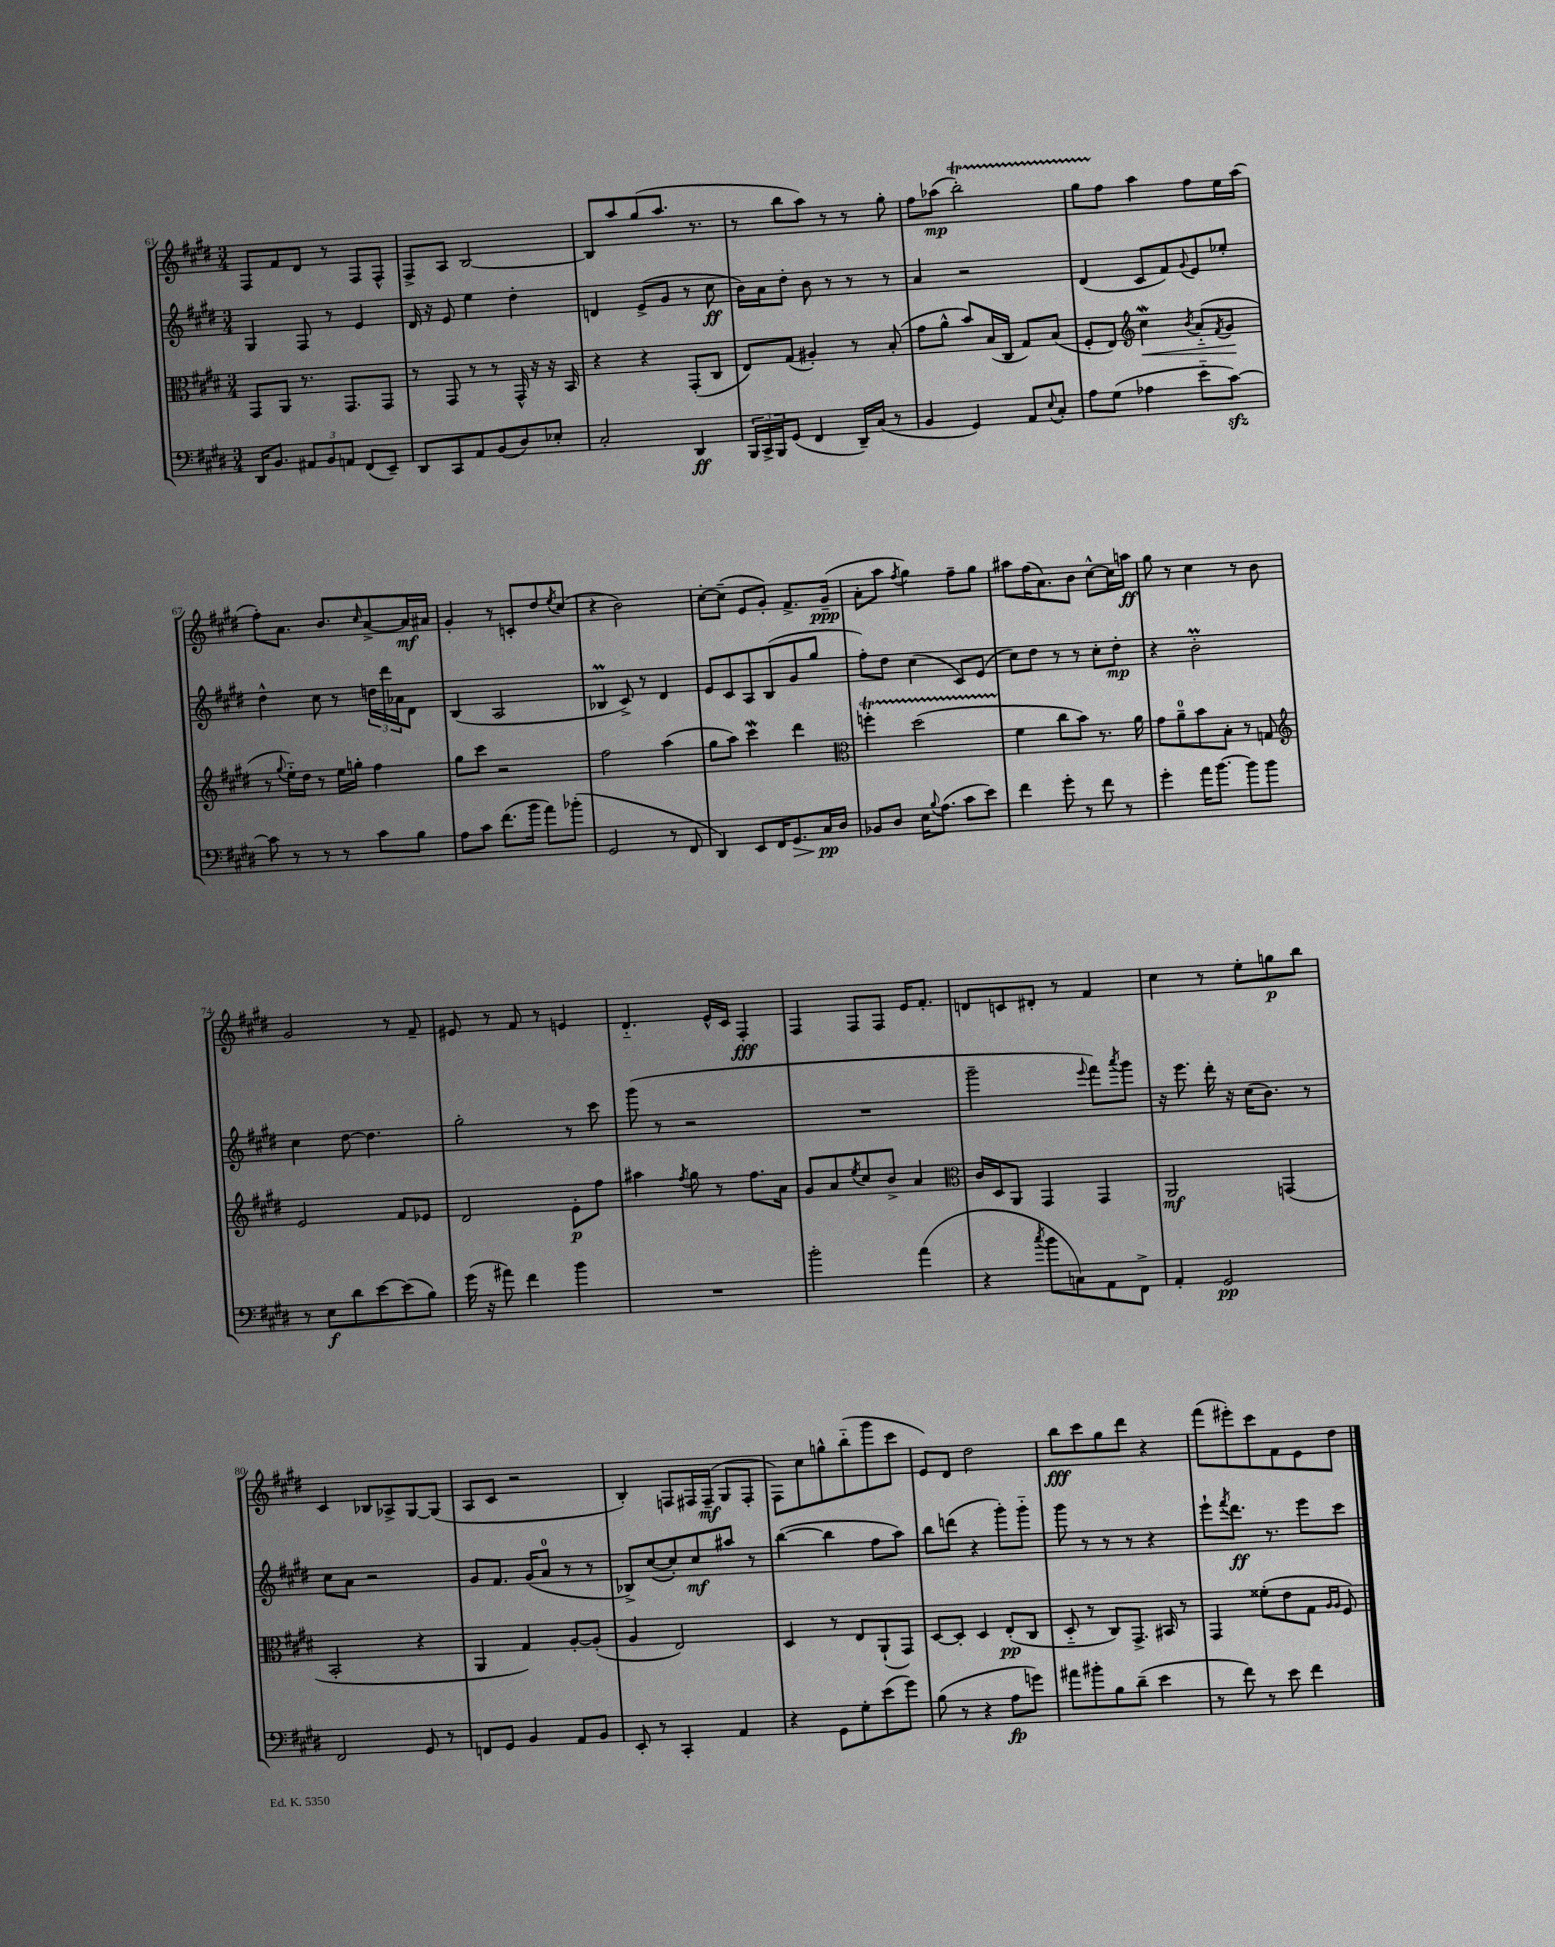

**kern	**dynam	**kern	**dynam	**kern	**dynam	**kern	**dynam
*part4	*part4	*part3	*part3	*part2	*part2	*part1	*part1
*staff4	*staff4	*staff3	*staff3	*staff2	*staff2	*staff1	*staff1
*clefF4	*	*clefC3	*	*clefG2	*	*clefG2	*
*k[f#c#g#d#]	*	*k[f#c#g#d#]	*	*k[f#c#g#d#]	*	*k[f#c#g#d#]	*
*M3/4	*	*M3/4	*	*M3/4	*	*M3/4	*
=61	=61	=61	=61	=61	=61	=61	=61
16DD#/KL	.	8GG#/L	.	4G#/	.	8F#/L	.
8.BB/J	.	.	.	.	.	.	.
.	.	8AA/J	.	.	.	8f#/	.
12AA#X/L	.	8.r	.	8F#/	.	8d#/J	.
12BB/	.	.	.	.	.	.	.
.	.	.	.	8r	.	8r	.
12AAn/J	.	.	.	.	.	.	.
.	.	8.GG#/L	.	.	.	.	.
(8FF#/L	.	.	.	4e/	.	8F#/L	.
8EE~/J)	.	8GG#/J	.	.	.	8F#^^/J	.
=62	=62	=62	=62	=62	=62	=62	=62
8DD#/L	.	8r	.	16d#/	.	8F#^/L	.
.	.	.	.	16r	.	.	.
8CC#/	.	8GG#/	.	8e/	.	8A/J	.
8AA/	.	8r	.	4ee\	.	[2B/	.
(8BB/	.	8r	.	.	.	.	.
8D#/)	.	16GG#^^/	.	4dd#'\	.	.	.
.	.	16r	.	.	.	.	.
8E-X'/J	.	16r	.	.	.	.	.
.	.	16BB/	.	.	.	.	.
=63	=63	=63	=63	=63	=63	=63	=63
2C#'/	.	4r	.	4dn/	.	8B/L]	.
.	.	.	.	.	.	8aa/	.
.	.	4r	.	(8e^/L	.	(8gg#/	.
.	.	.	.	8g#/J	.	8.aa/J	.
4DD#/	ff	(8GG#'/L	.	8r	.	.	.
.	.	.	.	.	.	8.r	.
.	.	8C#/J	.	8cc#\	ff	.	.
=64	=64	=64	=64	=64	=64	=64	=64
24BBB/LL	.	8E/L)	.	16b\LL)	.	8r	.
24CC#^/	.	.	.	.	.	.	.
.	.	.	.	16a\J	.	.	.
24BBB/J	.	.	.	.	.	.	.
(8GG#/J	.	(8G#/J	.	8dd#'\J	.	8bb\L	.
4FF#/	.	4A#X'/)	.	8b\	.	8aa\J)	.
.	.	.	.	8r	.	8r	.
16DD#~/LL)	.	8r	.	8r	.	8r	.
(16C#/JJ	.	.	.	.	.	.	.
8r	.	(8B'/	.	8r	.	8gg#'\	.
=65	=65	=65	=65	=65	=65	=65	=65
4BB/	.	8g#\L	.	4a/	.	8ff#\L	.
.	.	8a^^\J	.	.	.	(8aa-X\J	mp
4GG#/)	.	8b/L)	.	2r	.	2bbT'\)	.
.	.	(16B/L	.	.	.	.	.
.	.	16C#/JJ	.	.	.	.	.
8AA/L	.	8G#/L)	.	.	.	.	.
8qqE/	.	.	.	.	.	.	.
8C#'/J	.	(8B/J	.	.	.	.	.
=66	=66	=66	=66	=66	=66	=66	=66
8A\L	.	8F#'/L	.	(4d#/	.	8gg#TTT\L	.
(8G#\J	.	8E/J)	.	.	.	8ff#\J	.
*	*	*clefG2	*	*	*	*	*
!	!	!	!LO:HP:b	!	!	!	!
4A-X\	.	4cc#W\	<	8c#/L	.	4aa\	.
.	.	.	.	8f#/)	.	.	.
.	.	8qb/	.	8qqg#/	.	.	.
8e\L	.	(8a/L	.	8e/	.	8ff#\L	.
.	.	8qf#/	.	.	.	.	.
[8c#zz\J)	.	8g#/J	.	8ee-X'/J	.	16ee\L	.
.	.	.	.	.	.	(16aa\JJ	.
.	.	.	[	.	.	.	.
!!LO:LB:g=z
=67	=67	=67	=67	=67	=67	=67	=67
8c#\]	.	8r	.	4dd#^^\	.	8ff#'\L)	.
.	.	8qqgg#/	.	.	.	.	.
8r	.	16ee\LL)	.	.	.	8.a\J	.
.	.	16dd#\JJ	.	.	.	.	.
8r	.	8r	.	8cc#\	.	.	.
.	.	.	.	.	.	8.b/L	.
8r	.	16ee\LL	.	8r	.	.	.
.	.	16ggn'\JJ	.	.	.	.	.
.	.	.	.	.	.	16qqcc#/	.
8c#\L	.	4ff#\	.	24ddn\LL	.	[8a^/	.
.	.	.	.	24ddd#\	.	.	.
.	.	.	.	24a-X\J	.	.	.
8B\J	.	.	.	8d#\J	.	16a/L]	mf
.	.	.	.	.	.	16a#X/JJ	.
=68	=68	=68	=68	=68	=68	=68	=68
8A\L	.	8gg#\L	.	(4B/	.	4g#'/	.
8c#\J	.	8ccc#\J	.	.	.	.	.
(8.f#\L	.	2r	.	2A/	.	8r	.
.	.	.	.	.	.	8cn'/L	.
16b\Jk	.	.	.	.	.	.	.
8a\L)	.	.	.	.	.	8dd#/	.
.	.	.	.	.	.	8qee/	.
(8b-X'\J	.	.	.	.	.	(8cc#/J	.
=69	=69	=69	=69	=69	=69	=69	=69
2GG#/	.	2ff#\	.	4B-XM/	.	4r	.
.	.	.	.	8c#^/)	.	2b\)	.
.	.	.	.	8r	.	.	.
8r	.	(4aa\	.	4d#/	.	.	.
8FF#/	.	.	.	.	.	.	.
=70	=70	=70	=70	=70	=70	=70	=70
4DD#/)	.	8gg#\L	.	8e/L	.	[8cc#'\L	.
.	.	8aa\J)	.	8c#/	.	(8cc#~\J]	.
8EE/L	.	4ccc#W\	.	8A/	.	8e/L	.
16FF#/K	.	.	.	(8B/	.	8g#'/J)	.
!	!LO:HP:b	!	!	!	!	!	!
8.GG#/	>	.	.	.	.	.	.
.	.	4ddd#\	.	8g#/	.	8.f#^/L	.
16C#/L	pp	.	.	8gg#/J	.	.	.
16D#/JJ	]	.	.	.	.	(16g#~/Jk	ppp
=71	=71	=71	=71	=71	=71	=71	=71
*	*	*clefC3	*	*	*	*	*
8BB-X/L	.	4ffnT'\	.	8ff#'\L)	.	8a'\L	.
8D#/J	.	.	.	8dd#\J	.	8aa\J	.
.	.	.	.	.	.	8qff#/	.
16E\KL	.	(2dd#TTT\	.	(4cc#\	.	4gg#\)	.
8qqB/	.	.	.	.	.	.	.
(8.A\J	.	.	.	.	.	.	.
8c#\L	.	.	.	8c#/L)	.	8ff#~\L	.
8e\J)	.	.	.	(8e/J	.	8gg#\J	.
=72	=72	=72	=72	=72	=72	=72	=72
4f#\	.	4f#\	.	8cc#\L)	.	8aa#X\L	.
.	.	.	.	8dd#\J	.	(16ff#\K	.
.	.	.	.	.	.	8.a\)	.
8g#'\	.	8cc#\L	.	8r	.	.	.
8r	.	8b\J)	.	8r	.	8b\J	.
8f#\	.	8.r	.	8cc#'\L	.	[8cc#^^\L	.
8r	.	.	.	8dd#'\J	mp	16cc#\L]	.
.	.	16a\	.	.	.	16aan\JJ	ff
=73	=73	=73	=73	=73	=73	=73	=73
4g#'\	.	8g#\L	.	4r	.	8gg#\	.
.	.	8a~\	.	.	.	8r	.
16a\KL	.	8b\	.	2bM'\	.	4cc#\	.
[8.b\J	.	.	.	.	.	.	.
.	.	8B'\J	.	.	.	.	.
8b\L]	.	8r	.	.	.	8r	.
8b\J	.	8Gn/	.	.	.	8b\	.
!!LO:LB:g=z
=74	=74	=74	=74	=74	=74	=74	=74
*	*	*clefG2	*	*	*	*	*
8r	.	2e/	.	4cc#\	.	2g#/	.
8E\L	f	.	.	.	.	.	.
8d#\	.	.	.	[8dd#\	.	.	.
[8e\	.	.	.	4.dd#\]	.	.	.
(8e\]	.	8f#/L	.	.	.	8r	.
8B\J)	.	8e-X/J	.	.	.	8f#~/	.
=75	=75	=75	=75	=75	=75	=75	=75
(16g#\	.	2d#/	.	2gg#'\	.	8e#X/	.
16r	.	.	.	.	.	.	.
8a#X\)	.	.	.	.	.	8r	.
4f#\	.	.	.	.	.	8f#/	.
.	.	.	.	.	.	8r	.
4b\	.	8e'\L	p	8r	.	4en/	.
.	.	8ff#\J	.	8ccc#\	.	.	.
=76	=76	=76	=76	=76	=76	=76	=76
2.r	.	4aa#X\	.	(8ggg#\	.	4.d#/	.
.	.	.	.	8r	.	.	.
.	.	8qff#/	.	.	.	.	.
.	.	8gg#\	.	2r	.	.	.
.	.	8r	.	.	.	16e^^/LL	.
.	.	.	.	.	.	16c#/JJ	.
.	.	8.ff#\L	.	.	.	4F#'/	fff
.	.	16a\Jk	.	.	.	.	.
=77	=77	=77	=77	=77	=77	=77	=77
2b'\	.	8g#/L	.	2.r	.	4F#/	.
.	.	8a/	.	.	.	.	.
.	.	8qee/	.	.	.	.	.
.	.	8cc#/	.	.	.	8F#/L	.
.	.	8b^/J	.	.	.	8F#/J	.
(4a\	.	4a/	.	.	.	16e/KL	.
.	.	.	.	.	.	8.f#'/J	.
=78	=78	=78	=78	=78	=78	=78	=78
*	*	*clefC3	*	*	*	*	*
4r	.	16c#/LL	.	2ggg#~\	.	8dn/L	.
.	.	16D#/J	.	.	.	.	.
.	.	8AA/J	.	.	.	8cn/	.
8qcc#/	.	.	.	.	.	.	.
8b\L	.	4GG#/	.	.	.	8d#X'/J	.
8Cn\)	.	.	.	.	.	8r	.
.	.	.	.	8qqeee/	.	.	.
8AA\	.	4GG#/	.	8fff#\L)	.	4f#/	.
.	.	.	.	8qaaa/	.	.	.
8FF#^\J	.	.	.	8ggg#\J	.	.	.
=79	=79	=79	=79	=79	=79	=79	=79
4AA'/	.	2AA/	mf	16r	.	4cc#\	.
.	.	.	.	8.eee\	.	.	.
2GG#/	pp	.	.	16ddd#'\	.	8r	.
.	.	.	.	16r	.	.	.
.	.	.	.	(16cc#\KL	.	8ee'\L	.
.	.	.	.	8.b\J)	.	.	.
.	.	(4GGn/	.	.	.	8ggn\	p
.	.	.	.	8r	.	8bb\J	.
!!LO:LB:g=z
=80	=80	=80	=80	=80	=80	=80	=80
2FF#/	.	2BB'/	.	8cc#\L	.	4c#/	.
.	.	.	.	8a\J	.	.	.
.	.	.	.	2r	.	8B-X/L	.
.	.	.	.	.	.	8A-X^/	.
8GG#/	.	4r	.	.	.	[8G#/	.
8r	.	.	.	.	.	(8G#/J]	.
=81	=81	=81	=81	=81	=81	=81	=81
8FFn/L	.	4AA/	.	8g#/L	.	8A/L	.
8GG#/J	.	.	.	8.f#/J	.	8c#/J	.
4BB/	.	4G#/)	.	.	.	2r	.
.	.	.	.	(16g#/KL	.	.	.
.	.	.	.	8a/J	.	.	.
8AA/L	.	[8A'/L	.	8r	.	.	.
8BB/J	.	(8A'/J]	.	8r	.	.	.
=82	=82	=82	=82	=82	=82	=82	=82
8EE'/	.	4A/	.	8B-X^/L)	.	4B'/)	.
8r	.	.	.	([8cc#/	.	.	.
4CC#'/	.	2E/)	.	8cc#'/])	.	8Fn/L	.
.	.	.	.	8cc#/	mf	16F#X/L	.
.	.	.	.	.	.	(16F#~/JJ	mf
4AA/	.	.	.	8aa#X/J	.	8G#/L	.
.	.	.	.	8r	.	8F#'/J	.
=83	=83	=83	=83	=83	=83	=83	=83
4r	.	4D#/	.	([4bb\	.	8F#\L)	.
.	.	.	.	.	.	8cc#\	.
8GG#\L	.	8r	.	4bb\]	.	8ggn^^\	.
8G#'\	.	8E/L	.	.	.	(8bb\	.
(8e\	.	(8AA`/	.	8ff#\L	.	8ggg#\	.
8g#\J)	.	8GG#/J)	.	8aa\J)	.	8ccc#\J	.
=84	=84	=84	=84	=84	=84	=84	=84
(8B\	.	[8D#/L	.	8bb\L	.	8e/L)	.
8r	.	8D#'/J]	.	(8dddn\J	.	8d#/J	.
4r	.	4D#/	.	4r	.	2dd#\	.
8A\L	fp	(8E'/L	pp	8ggg#'\L)	.	.	.
8gn\J)	.	8C#/J	.	8ggg#\J	.	.	.
=85	=85	=85	=85	=85	=85	=85	=85
8a#X\L	.	8D#/	.	8ggg#\	.	8bb\L	fff
8b#X'\	.	8r	.	8r	.	8ccc#\	.
8B\	.	8C#/L)	.	8r	.	8gg#\	.
(8d#~\J	.	8.GG#^/J	.	8r	.	8ddd#\J	.
4e\	.	.	.	4r	.	4r	.
.	.	16BB#X/	.	.	.	.	.
.	.	8r	.	.	.	.	.
=86	=86	=86	=86	=86	=86	=86	=86
8r	.	4GG#/	.	8eee`\L	.	(8fff#\L	.
.	.	.	.	8qfff#/	.	.	.
8f#\)	.	.	.	8.ddd#\J	ff	8eee#X'\)	.
8r	.	(8f##X'\L	.	.	.	8ccc#\	.
.	.	.	.	8.r	.	.	.
8e\	.	8e\	.	.	.	8f#\	.
4f#\	.	8G#\J	.	8eee\L	.	8e\	.
.	.	16qqA/LL	.	.	.	.	.
.	.	16qqA/JJ	.	.	.	.	.
.	.	8F#/)	.	8ccc#\J	.	8dd#\J	.
==	==	==	==	==	==	==	==
*-	*-	*-	*-	*-	*-	*-	*-
